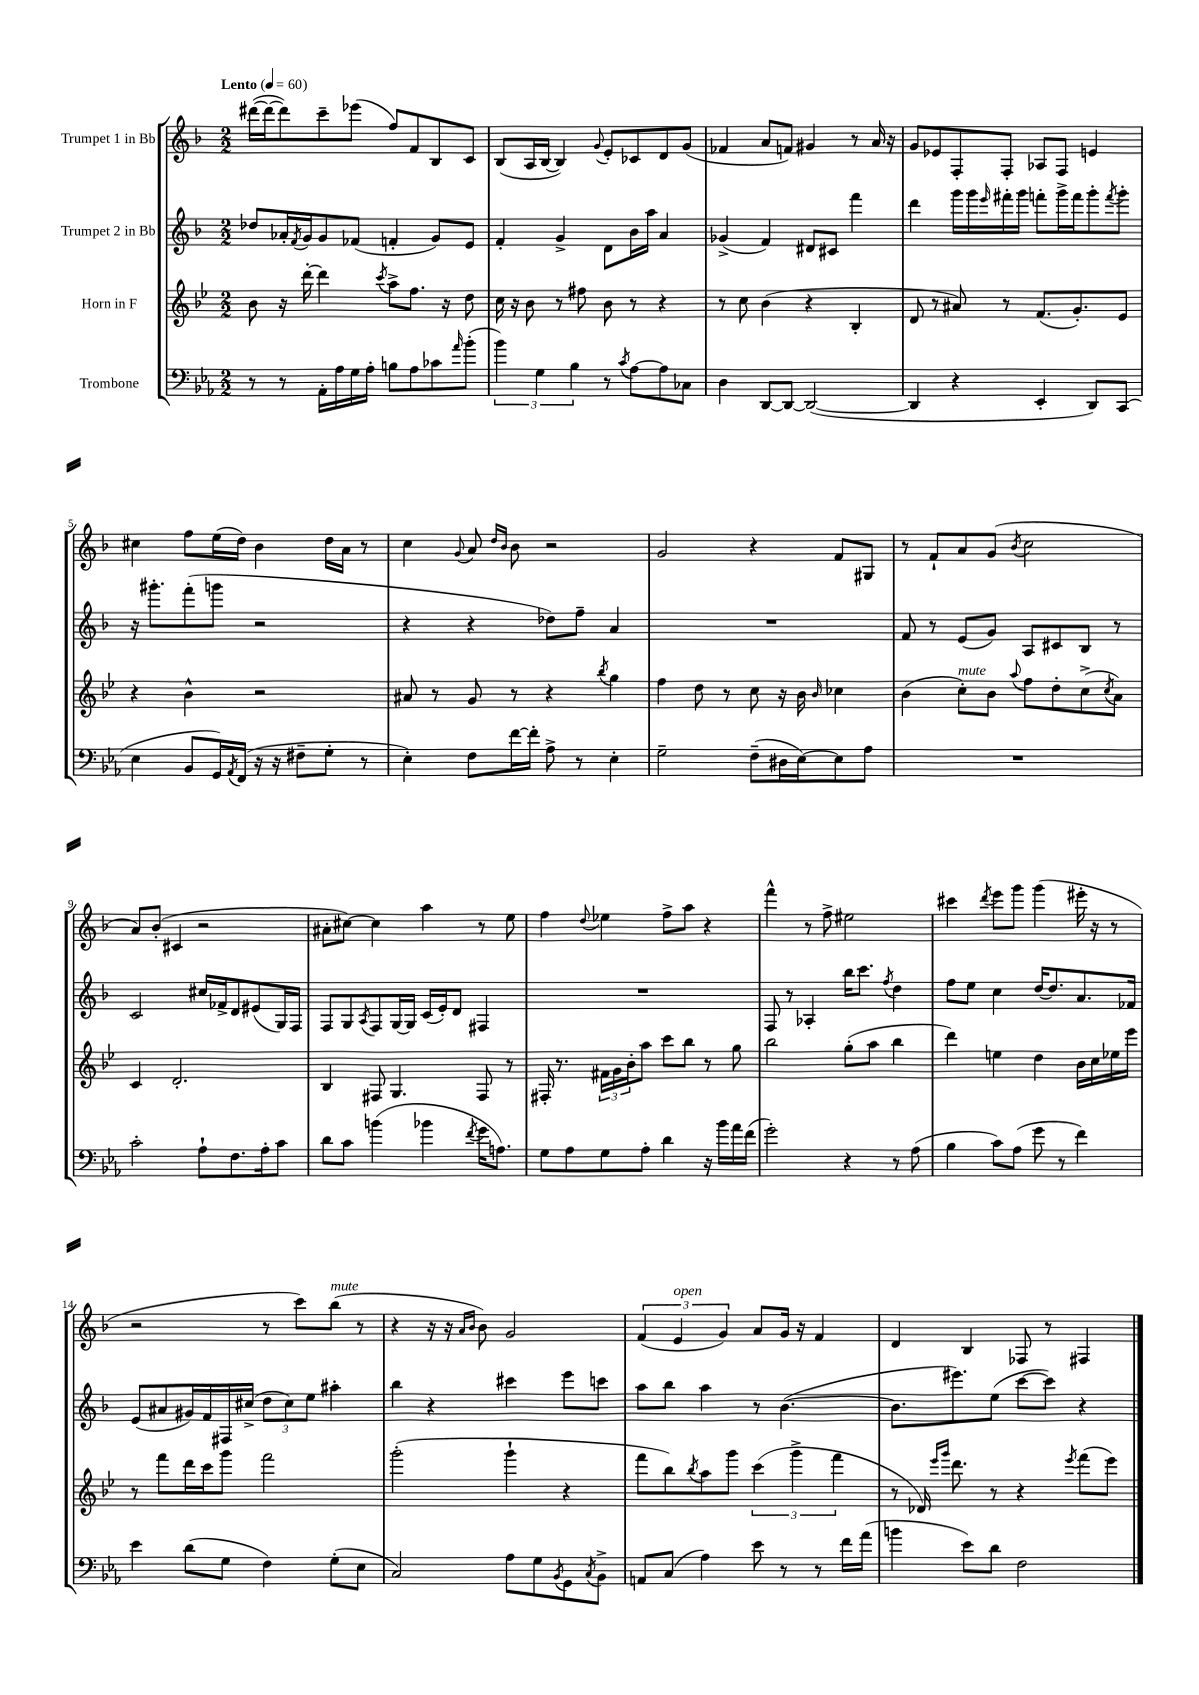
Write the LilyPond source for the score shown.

<<
\new StaffGroup <<
\new Staff = "s0" \with { instrumentName = "Trumpet 1 in Bb" } {
    \clef treble \key f \major \numericTimeSignature \time 2/2 \tempo "Lento" 4 = 60
    dis'''16~( dis'''16~ dis'''8) c'''8-- ees'''8( f''8) f'8 bes8 c'8 |
    bes8( a16 bes16~ bes4) \appoggiatura { g'8 } e'8-. ces'8 d'8 g'8( |
    fes'4 a'8 f'8) gis'4 r8 a'16 r16 |
    g'8 ees'8 f8-. f8-. aes8 f8 e'4 |
    cis''4 f''8 e''16( d''16) bes'4 d''16 a'16 r8 |
    c''4 \appoggiatura { g'8 } a'8 \grace { d''16 bes'16 } bes'8 r2 |
    g'2 r4 f'8 gis8 |
    r8 f'8-! a'8 g'8( \acciaccatura { bes'8 } c''2 |
    a'8) bes'8-.( cis'4 r2 |
    ais'8-. cis''8~) cis''4 a''4 r8 e''8 |
    f''4 \appoggiatura { d''8 } ees''4 f''8-> a''8 r4 |
    f'''4-^ r8 f''8-> eis''2 |
    cis'''4 \acciaccatura { d'''8 } e'''8 g'''8 g'''4( eis'''16-. r16 r8 |
    r2 r8 c'''8) bes''8^\markup { \italic "mute" }( r8 |
    r4 r16 r16 \grace { a'16 bes'16 } bes'8) g'2 |
    \tuplet 3/2 { f'4( e'4^\markup { \italic "open" } g'4) } a'8 g'16 r16 f'4 |
    d'4 bes4 fes8 r8 fis4 \bar "|." |
}
\new Staff = "s1" \with { instrumentName = "Trumpet 2 in Bb" } {
    \clef treble \key f \major \numericTimeSignature \time 2/2
    des''8 aes'16-. \acciaccatura { f'8 } g'16 g'8 fes'8( f'4-. g'8) e'8 |
    f'4-. g'4-> d'8 bes'16 a''16 a'4 |
    ges'4->( f'4) dis'8 cis'8 f'''4 |
    d'''4 g'''16 g'''16 \grace { e'''16 } fis'''16-. g'''16 f'''8-. g'''16-> f'''16 g'''8-. \acciaccatura { f'''8 } g'''8-. |
    r16 gis'''8.-. f'''8-.( g'''8 r2 |
    r4 r4 des''8) f''8-- a'4 |
    R1 |
    f'8 r8 e'8( g'8) a8 cis'8 bes8 r8 |
    c'2 cis''16 fes'16-> d'8 eis'8( g16) f16 |
    f8 g8 \acciaccatura { a8 } f8 g16~ g16 c'16( e'16-.) d'8 fis4 |
    R1 |
    f8 r8 aes4-. bes''16 c'''8. \acciaccatura { f''8 } d''4 |
    f''8 e''8 c''4 d''16~ d''8. a'8. fes'16 |
    e'8( ais'8 gis'16) f'16 fis16 cis''16->( \tuplet 3/2 { d''8 cis''8) e''8 } ais''4-. |
    bes''4 r4 cis'''4 e'''8 c'''8 |
    a''8 bes''8 a''4 r8 bes'4.~( |
    bes'8. eis'''8.) e''8( c'''8~ c'''8) r4 \bar "|." |
}
\new Staff = "s2" \with { instrumentName = "Horn in F" } {
    \clef treble \key bes \major \numericTimeSignature \time 2/2
    bes'8 r16 d'''16~-. d'''4 \acciaccatura { c'''8 } a''8-> f''8. r16 d''8 |
    c''16 r16 bes'8 r8 fis''8 bes'8 r8 r4 |
    r8 c''8 bes'4( r4 bes4-. |
    d'8 r8 ais'8) r8 f'8.( g'8.-.) ees'8 |
    r4 bes'4-^ r2 |
    ais'8 r8 g'8 r8 r4 \acciaccatura { bes''8 } g''4 |
    f''4 d''8 r8 c''8 r16 bes'16 \grace { bes'16 } ces''4 |
    bes'4( c''8-.^\markup { \italic "mute" }) bes'8 \appoggiatura { a''8 } f''8 d''8-. c''8->( \acciaccatura { c''8 } a'8) |
    c'4 d'2.-. |
    bes4 fis8 g4. fis8 r8 |
    fis16-. r8. \tuplet 3/2 { fis'16 g'16 bes'16-. } a''8 c'''8 bes''8 r8 g''8 |
    bes''2 g''8-.( a''8 bes''4 |
    d'''4) e''4 d''4 bes'16 c''16 ees''16 ees'''16 |
    r8 f'''8 d'''16 c'''16 g'''8 f'''2 |
    g'''2-.( g'''4-! r4 |
    f'''8 bes''8) \acciaccatura { bes''8 } a''8 g'''8 \tuplet 3/2 { c'''4( g'''4-> f'''4 } |
    r8 des'16) \grace { ees'''16 g'''16 } d'''8. r8 r4 \acciaccatura { ees'''8 } f'''8( ees'''8) \bar "|." |
}
\new Staff = "s3" \with { instrumentName = "Trombone" } {
    \clef bass \key ees \major \numericTimeSignature \time 2/2
    r8 r8 aes,16-. aes16 g16 aes16-. b8 aes8 ces'8 \grace { aes'16 } bes'8-.( |
    \tuplet 3/2 { bes'4) g4 bes4 } r8 \acciaccatura { c'8 } aes8~ aes8 ces8 |
    d4 d,8~ d,8~ d,2~( |
    d,4 r4 ees,4-. d,8) c,8( |
    ees4 bes,8 g,16) \acciaccatura { aes,8 } f,16( r16 r16 fis8-- g8-. r8 |
    ees4-.) f8 f'16~ f'16-. aes8-> r8 ees4-. |
    g2-- f8--( dis16 ees16~) ees8 aes8 |
    R1 |
    c'2-. aes8-! f8. aes16-. c'8 |
    d'8 c'8 b'4( bes'4 \acciaccatura { f'8 } g'16 a8.) |
    g8 aes8 g8 aes8-. d'4 r16 bes'16 aes'16 f'16( |
    g'2-.) r4 r8 aes8( |
    bes4 c'8) aes8( g'8 r8 f'4) |
    ees'4 d'8( g8 f4) g8-.( ees8 |
    c2) aes8 g8 \acciaccatura { bes,8 } g,8 \acciaccatura { c8 } bes,8-> |
    a,8 c8( aes4) ees'8 r8 r8 f'16 aes'16( |
    b'4 ees'8) d'8 f2 \bar "|." |
}
>>
>>
